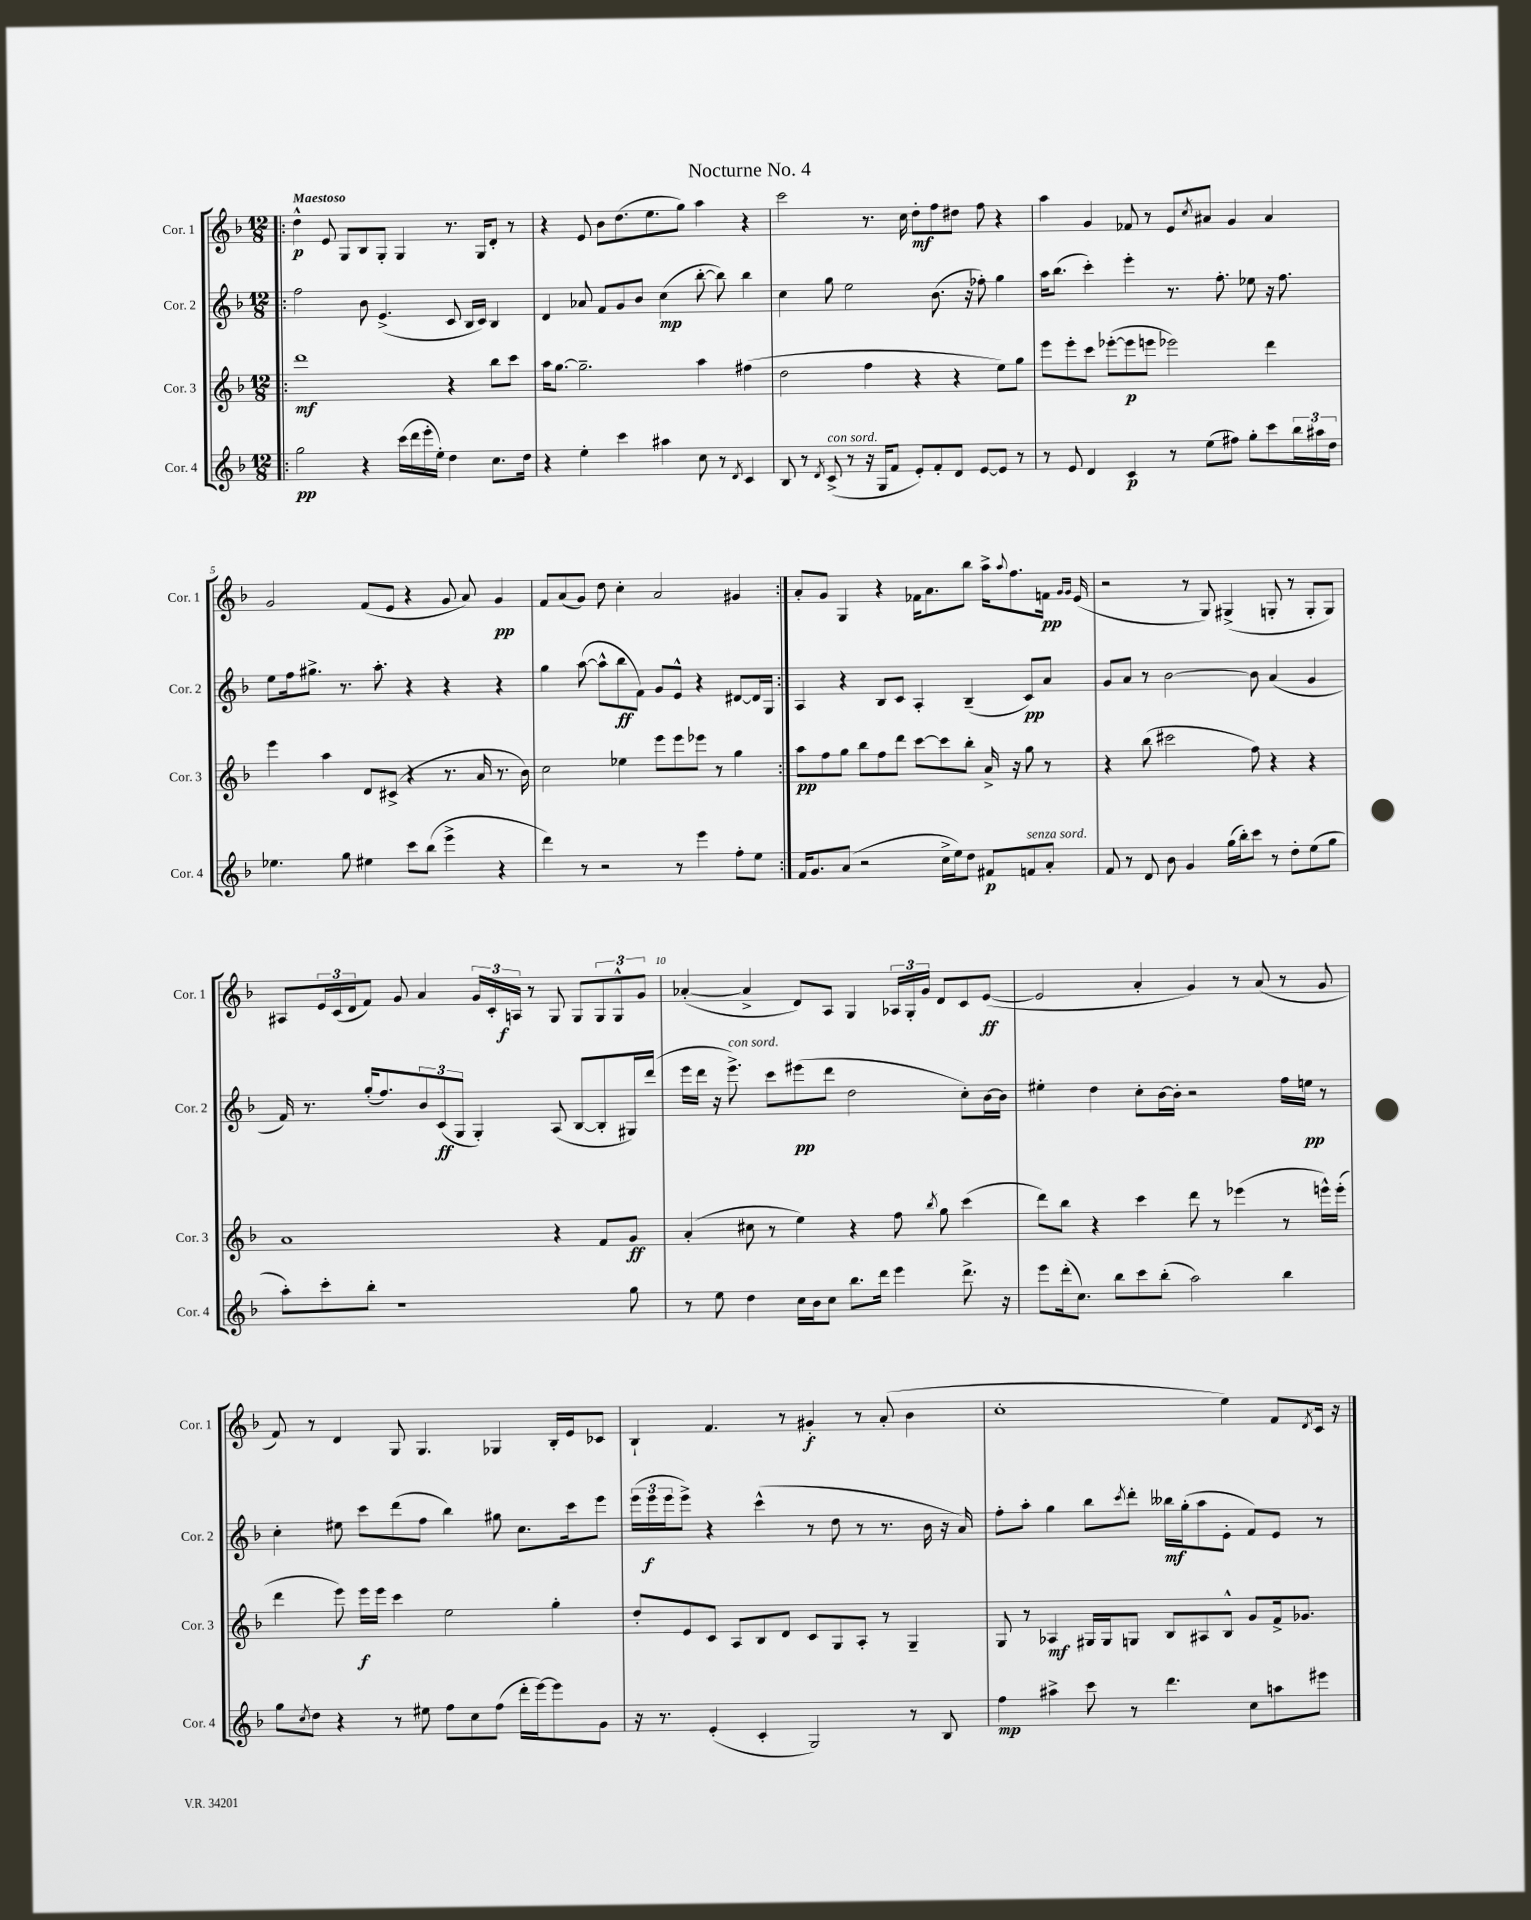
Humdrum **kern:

**kern	**kern	**kern	**kern
*staff4	*staff3	*staff2	*staff1
*clefG2	*clefG2	*clefG2	*clefG2
*k[b-]	*k[b-]	*k[b-]	*k[b-]
*M12/8	*M12/8	*M12/8	*M12/8
=!|:	=!|:	=!|:	=!|:
2gg	1ddd	2ff	4dd^^
.	.	.	8e
.	.	.	8G
4r	.	8b-	8B-
.	.	(4.e^	8G'
(16ccc	.	.	4G
16ddd	.	.	.
16eee'	.	.	.
16ee')	.	.	.
4dd	4r	8c	8.r
.	.	16B-	.
.	.	16c)	16G
8.cc	8bb-	4B-	8d'
.	8ccc	.	8r
16dd	.	.	.
=	=	=	=
4r	16aa	4d	4r
.	[8.gg	.	.
4ee'	2.gg~]	8a-	8e
.	.	8f	8b-
4ccc	.	8g	(8.dd
.	.	8b-	.
.	.	.	8.ee
4aa#	.	(4cc	.
.	.	.	8gg)
8cc	4aa	[8bb-'	4aa
8r	.	8bb-])	.
8qd	.	.	.
4c	(4ff#	4bb-	4r
=	=	=	=
8B-	2dd	4cc	2ccc
8r	.	.	.
8qd	.	.	.
(8c^	.	8gg	.
8r	.	2ee	.
16r	4ff	.	8.r
16G	.	.	.
8f	.	.	.
.	.	.	16cc
8e')	4r	.	8dd'
8f'	.	(8.b-	8ff
8d	4r	.	8dd#
.	.	16r	.
[8e	.	8ff-')	8ff
8e]	8ee)	4gg	4r
8r	8gg	.	.
=	=	=	=
8r	8eee	16aa	4aa
.	.	(8.bb-	.
8e	8eee'	.	.
4d	8ccc	4ccc')	4g
.	([8eee-'	.	.
4c	8eee-]	4eee'	8f-
.	8eee	.	8r
8r	2eee-)	8.r	8e
.	.	.	8qcc
(8ee	.	.	8a#
.	.	8.ff'	.
8ff#)	.	.	4g
8gg'	.	8ee-	.
8ccc	4ddd	16r	4a#
.	.	8.ff	.
24bb-	.	.	.
24aa#	.	.	.
24dd	.	.	.
=	=	=	=
4.ee-	4eee	8ee	2g
.	.	16ff	.
.	.	8.gg#^	.
.	4aa	.	.
8gg	.	8.r	.
4ee#	8d	.	(8f
.	.	8.aa'	.
.	(8c#^	.	8e
8ccc	4r	4r	4r
(8bb-	.	.	.
4eee^	8.r	4r	8g
.	.	.	8a)
.	16a	.	.
4r	8.r	4r	4g
.	16b-)	.	.
=	=	=	=
4ddd)	2cc	4gg	8f
.	.	.	(8a
8r	.	([8aa	8g)
2r	.	8aa^^]	8dd
.	4ee-	8bb-	4cc'
.	.	8f)	.
.	8eee	8g	2a
8r	8eee	8e^^	.
4eee	8eee-	4r	.
.	8r	.	.
8ff'	4gg	[8d#	4g#
8ee	.	16d#]	.
.	.	16G	.
=:|!	=:|!	=:|!	=:|!
16f	8aa	4A	8a'
8.g	.	.	.
.	8ff	.	8g
(8a	8gg	4r	4G
2r	8bb-	.	.
.	8ff	8B-	4r
.	8ddd	8c	.
.	[8ccc	4A'	16f-
.	.	.	8.a
16cc^	8ccc]	.	.
16ee)	.	.	.
8dd	8bb-'	(4B-~	8bb-
8f#	16a^	.	16aa^
.	.	.	8qqaa
.	16r	.	8.ff
8f	8gg	8c)	.
8a'	8r	8a	16f
.	.	.	16qqg
.	.	.	16qqg
.	.	.	(16e
=	=	=	=
8f	4r	8g	2r
8r	.	8a	.
8d	(8bb-	8r	.
8b-	2ccc#	[2b-	.
4g	.	.	8r
.	.	.	8G)
(16gg	.	.	(4G#^
16bb-')	.	.	.
8ccc	8ff)	8b-]	.
8r	4r	(4a	8G'
8dd'	.	.	8r
(8ee	4r	4g	8G'
8gg	.	.	8G)
=	=	=	=
8aa')	1a	16f)	8A#
.	.	8.r	.
8ccc'	.	.	24e
.	.	.	(24c
.	.	.	24d
8bb-'	.	(16gg'	8f)
.	.	8.ff)	.
1r	.	.	8g
.	.	12b-	4a
.	.	(12c	.
.	.	12G	.
.	.	4G')	24g
.	.	.	24c'
.	.	.	24A
.	.	.	8r
.	4r	(8A	8G
.	.	[8B-	8G
.	8f	8B-']	12G
.	.	.	12G^^
8gg	8g	16G#)	.
.	.	.	12g
.	.	(16ddd	.
=	=	=	=
8r	(4a'	16eee	([4a-'
.	.	16ddd	.
8ee	.	16r	.
.	.	8.eee^)	.
4dd	8cc#	.	4a-^]
.	8r	8ccc	.
16cc	4ee)	(8eee#	8d)
16b-	.	.	.
8cc	.	8ddd	8A
8.bb-	4r	2dd	4G
16ddd	.	.	.
4eee	8ff	.	24A-
.	.	.	24G'
.	.	.	24g
.	8qbb-	.	.
.	8gg	.	8d
8.ddd^	(4ccc	8cc')	8c
.	.	[16b-	([8e
16r	.	16b-]	.
=	=	=	=
8eee	8ddd)	4ee#'	2e]
(16ddd'	8bb-	.	.
8.cc)	.	.	.
.	4r	4dd	.
8bb-	.	.	.
8ccc	4ccc	8cc'	4a'
(8bb-'	.	[16b-	.
.	.	16b-']	.
2aa)	8ddd	2r	4g)
.	8r	.	.
.	(4eee-	.	8r
.	.	.	(8a
4bb-	8r	16ff	8r
.	.	16ee	.
.	16eee^^)	8r	8g
.	(16eee'	.	.
=	=	=	=
8gg	4ddd	4cc'	8f)
8qcc	.	.	.
8dd	.	.	8r
4r	8eee)	8ee#	4d
.	16eee	8ccc	.
.	16eee	.	.
8r	4ccc	(8ddd	8G
8ee#	.	8ff	4.G
8ff	2ee	4bb-)	.
8cc	.	.	.
(8ff	.	8gg#	4G-
16ddd'	.	8.cc	.
[16eee)	.	.	.
8eee]	4gg'	.	16B-'
.	.	16ccc	16e
8g	.	8eee	8c-
=	=	=	=
16r	8dd'	(24eee	4B-`
.	.	24eee	.
8.r	.	.	.
.	.	24eee	.
.	8e	8eee^)	.
(4e'	8c	4r	4.f
.	8A	.	.
4c'	8B-	(4ccc^^	.
.	8d	.	8r
2G)	8c	8r	4g#'
.	8G	8dd	.
.	8A'	8r	8r
.	8r	8.r	(8a'
8r	4G~	.	4b-
.	.	16b-	.
8B-	.	16r	.
.	.	16a)	.
=	=	=	=
4ff	8G	8ff'	1cc'
.	8r	8aa'	.
4aa#^	4A-	4gg	.
8ccc	16G#	8bb-	.
.	16G#	.	.
.	.	8qccc	.
8r	8G	8ddd'	.
4.ddd	8B-	16bb--	.
.	.	(16gg'	.
.	8A#	8aa	.
.	8B-^^	8e'	4ee)
8cc	8g	8f)	.
8aa	16f^	8e	8f
.	8.g-	.	.
.	.	.	8qd
8eee#	.	8r	16c
.	.	.	16r
==	==	==	==
*-	*-	*-	*-
